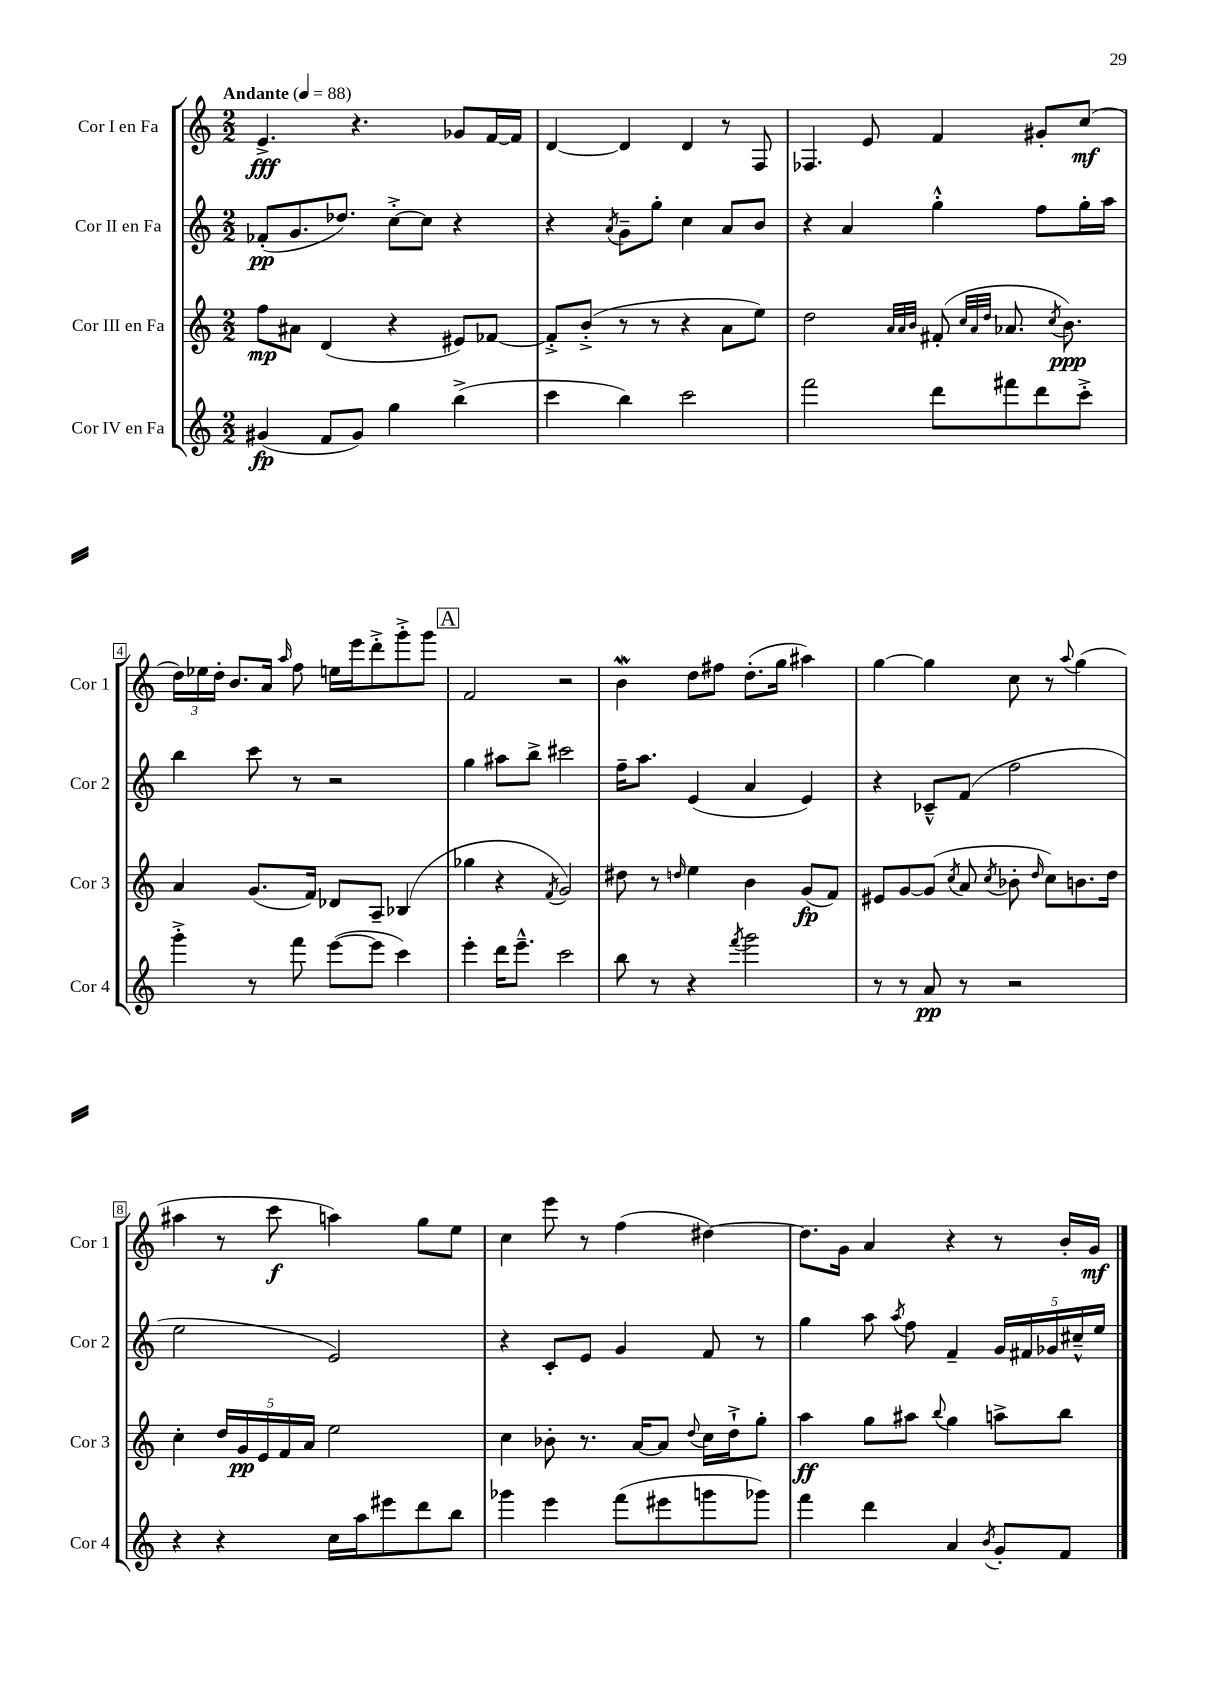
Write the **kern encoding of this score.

**kern	**kern	**kern	**kern
*staff4	*staff3	*staff2	*staff1
*clefG2	*clefG2	*clefG2	*clefG2
*k[]	*k[]	*k[]	*k[]
*M2/2	*M2/2	*M2/2	*M2/2
*MM88	*MM88	*MM88	*MM88
(4g#/	8ff\L	(8f-'/L	4.e^/
.	8a#\J	8.g/	.
8f/L	(4d/	.	.
.	.	8.dd-/J)	.
8g#/J)	.	.	4.r
4gg\	4r	[8cc'^\L	.
.	.	8cc\]J	.
(4bb^\	8e#/L)	4r	8g-/L
.	[8f-/J	.	[16f/L
.	.	.	16f/]JJ
=	=	=	=
4ccc\	8f-'^/]L	4r	[4d/
.	(8b'^/J	.	.
.	.	8qa/	.
4bb\)	8r	8g~\L	4d/]
.	8r	8gg'\J	.
2ccc\	4r	4cc\	4d/
.	8a\L	8a/L	8r
.	8ee\J)	8b/J	8F/
=	=	=	=
2fff\	2dd\	4r	4.F-/
.	.	4a/	.
.	.	.	8e/
.	32qqa/LLL	.	.
.	32qqa/	.	.
.	32qqb/JJJ	.	.
8ddd\L	(8f#'/	4gg'^^\	4f/
.	32qqcc/LLL	.	.
.	32qqa/	.	.
.	32qqdd/JJJ	.	.
8fff#\	8.a-/	.	.
8ddd\	.	8ff\L	8g#'/L
.	8qcc/	.	.
.	8.b\)	.	.
8ccc'^\J	.	16gg'\L	(8cc/J
.	.	16aa\JJ	.
=	=	=	=
4ggg'^\	4a/	4bb\	24dd\LL)
.	.	.	24ee-\
.	.	.	24dd'\JJ
.	.	.	8.b/L
8r	(8.g/L	8ccc\	.
.	.	.	16a/Jk
.	.	.	16qqaa/
8fff\	.	8r	8ff\
.	16f/Jk)	.	.
([8eee\L	8d-/L	2r	16ee\LL
.	.	.	16eee\J
8eee\]J	8A~/J	.	8ddd'^\
4ccc\)	(4B-/	.	8ggg'^\
.	.	.	8ggg\J
=	=	=	=
4eee'\	4gg-\	4gg\	2f/
16ddd\LK	4r	8aa#\L	.
8.eee~^^\J	.	.	.
.	.	8bb^\J	.
.	8qf/	.	.
2ccc\	2g/)	2ccc#\	2r
=	=	=	=
8bb\	8dd#\	16ff~\LK	4b\
.	.	8.aa\J	.
8r	8r	.	.
.	16qqdd/	.	.
4r	4ee\	(4e/	8dd\L
.	.	.	8ff#\J
8qfff/	.	.	.
2ggg\	4b\	4a/	(8.dd'\L
.	.	.	16gg\Jk
.	(8g/L	4e/)	4aa#\)
.	8f/J)	.	.
=	=	=	=
8r	8e#/L	4r	[4gg\
8r	[8g/	.	.
8a/	(8g/]J	8c-~^^/L	4gg\]
.	8qcc/	.	.
8r	8a/	(8f/J	.
.	8qcc/	.	.
2r	8b-'\	2ff\	8cc\
.	16qqdd/	.	.
.	8cc\L)	.	8r
.	.	.	8qqaa/
.	8.b\	.	(4gg\
.	16dd\Jk	.	.
=	=	=	=
4r	4cc'\	2ee\	4aa#\
4r	20dd/LL	.	8r
.	20g/	.	.
.	20e/	.	.
.	.	.	8ccc\
.	20f/	.	.
.	20a/JJ	.	.
16cc\LL	2ee\	2e/)	4aa\)
16aa\J	.	.	.
8eee#\	.	.	.
8ddd\	.	.	8gg\L
8bb\J	.	.	8ee\J
=	=	=	=
4ggg-\	4cc\	4r	4cc\
4eee\	8b-'\	8c'/L	8eee\
.	8.r	8e/J	8r
(8fff\L	.	4g/	(4ff\
.	[16a/LK	.	.
8eee#\	8a/]J	.	.
.	8qqdd/	.	.
8ggg\	16cc\LL	8f/	[4dd#\)
.	16dd`^\J	.	.
8ggg-\J)	8gg'\J	8r	.
=	=	=	=
4fff\	4aa\	4gg\	8.dd#\]L
.	.	.	16g\Jk
4ddd\	8gg\L	8aa\	4a/
.	.	8qaa/	.
.	8aa#\J	8ff\	.
.	8qqbb/	.	.
4a/	4gg\	4f~/	4r
8qb/	.	.	.
8g'/L	8aa^\L	20g/LL	8r
.	.	20f#/	.
.	.	20g-/	.
8f/J	8bb\J	.	16b'/LL
.	.	20cc#~^^/	.
.	.	.	16g/JJ
.	.	20ee/JJ	.
==	==	==	==
*-	*-	*-	*-
